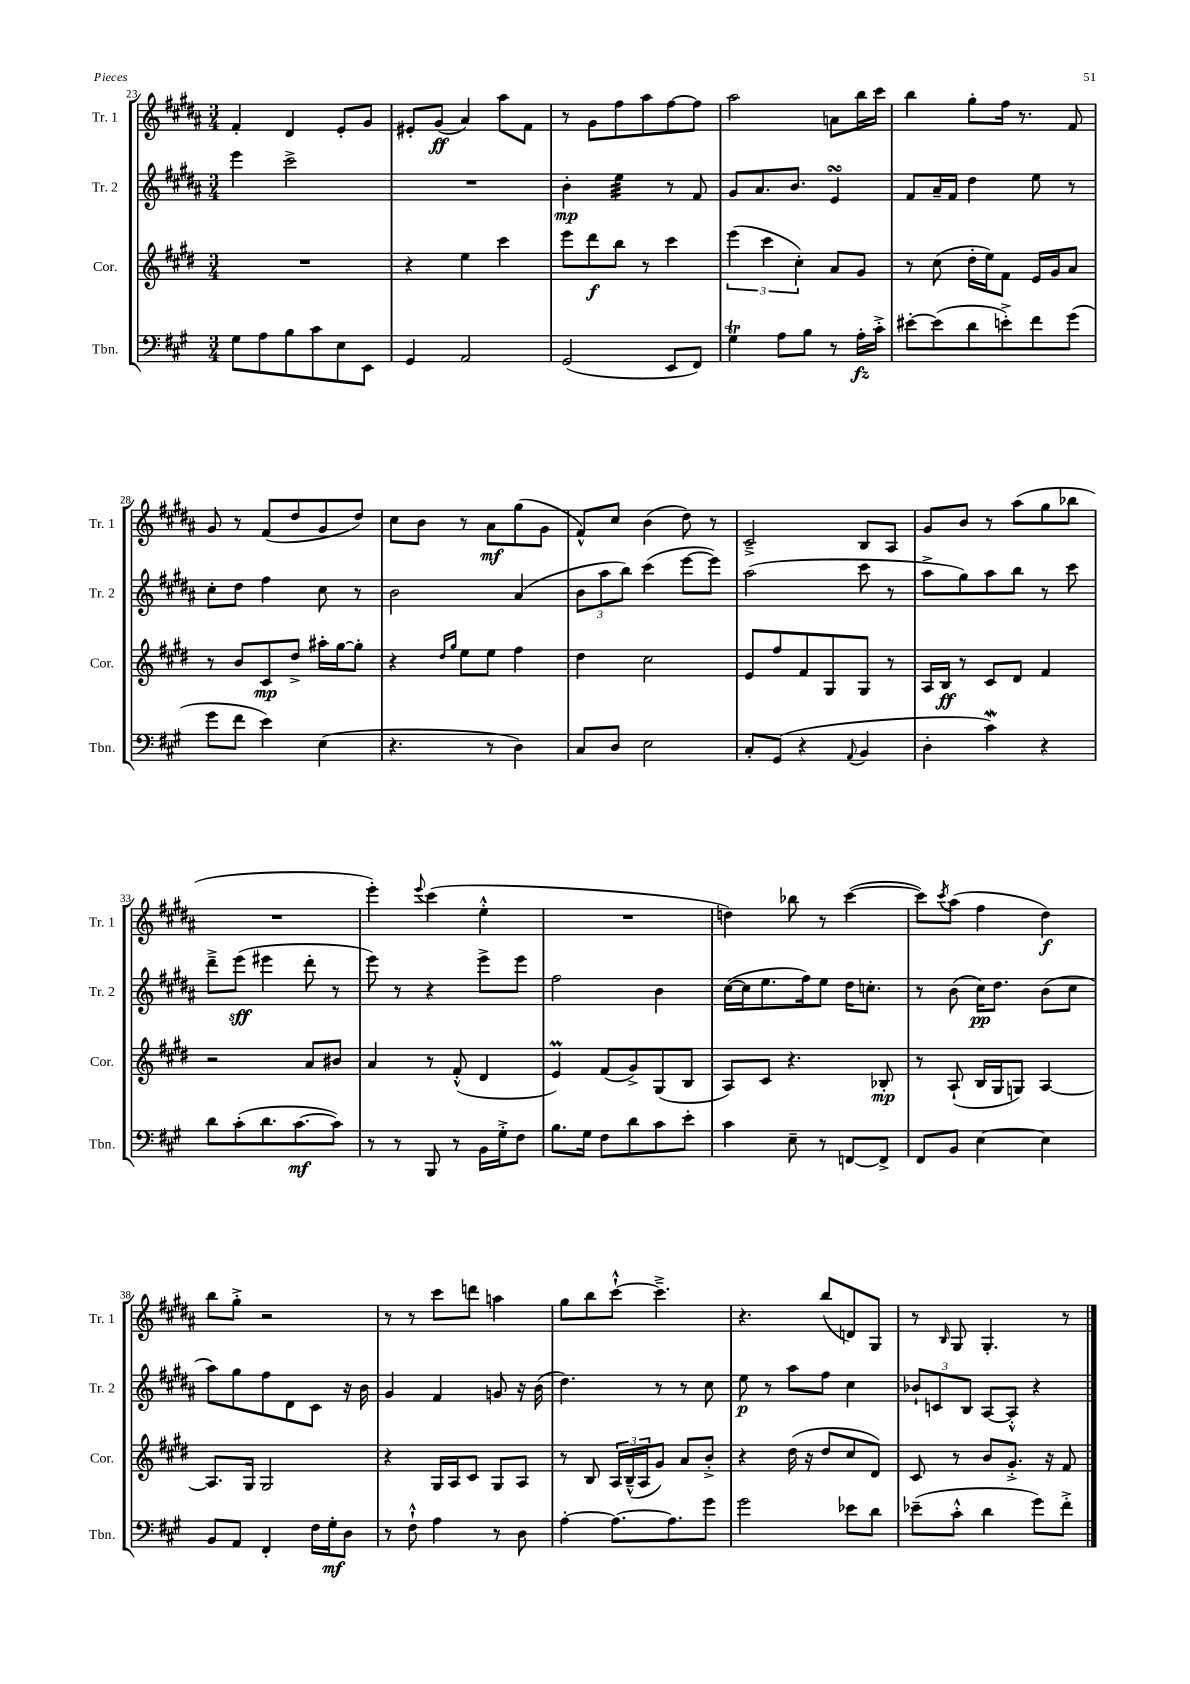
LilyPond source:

<<
\new StaffGroup <<
\new Staff = "s0" \with { instrumentName = "Tr. 1" shortInstrumentName = "Tr. 1" } {
    \clef treble \key b \major \numericTimeSignature \time 3/4
    fis'4-. dis'4 e'8-. gis'8 |
    eis'8-. gis'8\ff( ais'4) ais''8 fis'8 |
    r8 gis'8 fis''8 ais''8 fis''8~ fis''8 |
    ais''2 a'8 b''16 cis'''16 |
    b''4 gis''8-. fis''16 r8. fis'8 |
    gis'8 r8 fis'8( dis''8 gis'8 dis''8) |
    cis''8 b'8 r8 ais'8\mf gis''8( gis'8 |
    fis'8-^) cis''8 b'4( dis''8) r8 |
    cis'2---> b8 ais8 |
    gis'8 b'8 r8 ais''8( gis''8 bes''8 |
    R2. |
    e'''4-.) \appoggiatura { e'''8 } cis'''4( e''4-.-^ |
    R2. |
    d''4) bes''8 r8 cis'''4~( |
    cis'''8) \acciaccatura { cis'''8 } ais''8( fis''4 dis''4\f) |
    b''8 gis''8-.-> r2 |
    r8 r8 cis'''8 d'''8 a''4 |
    gis''8 b''8 cis'''8~-!-^ cis'''4.---> |
    r4. b''8( d'8) gis8 |
    r8 \grace { b16 } gis8 gis4.-. r8 \bar "|." |
}
\new Staff = "s1" \with { instrumentName = "Tr. 2" shortInstrumentName = "Tr. 2" } {
    \clef treble \key b \major \numericTimeSignature \time 3/4
    e'''4 cis'''2-> |
    R2. |
    b'4-.\mp e''4:32 r8 fis'8 |
    gis'8 ais'8. b'8. e'4\turn |
    fis'8 ais'16-- fis'16 dis''4 e''8 r8 |
    cis''8-. dis''8 fis''4 cis''8 r8 |
    b'2 ais'4( |
    \tuplet 3/2 { b'8 ais''8 b''8) } cis'''4( e'''8~ e'''8) |
    ais''2( cis'''8 r8 |
    ais''8-> gis''8) ais''8 b''8 r8 cis'''8 |
    dis'''8---> e'''8\sff( eis'''4 dis'''8-. r8 |
    e'''8) r8 r4 e'''8-> e'''8 |
    fis''2 b'4 |
    cis''16~( cis''16 e''8. fis''16) e''8 dis''16 c''8.-. |
    r8 b'8( cis''16\pp) dis''8. b'8( cis''8 |
    ais''8) gis''8 fis''8 dis'8 cis'8 r16 b'16 |
    gis'4 fis'4 g'8 r16 b'16( |
    dis''4.) r8 r8 cis''8 |
    e''8\p r8 ais''8 fis''8 cis''4 |
    \tuplet 3/2 { bes'8-! c'8 b8 } ais8~ ais8-.-^ r4 \bar "|." |
}
\new Staff = "s2" \with { instrumentName = "Cor." shortInstrumentName = "Cor." } {
    \clef treble \key e \major \numericTimeSignature \time 3/4
    R2. |
    r4 e''4 cis'''4 |
    e'''8 dis'''8\f b''8 r8 cis'''4 |
    \tuplet 3/2 { e'''4( cis'''4 cis''4-.) } a'8 gis'8 |
    r8 cis''8( dis''16-. e''16) fis'8 e'16 gis'16 a'8 |
    r8 b'8 cis'8\mp dis''8-> ais''16-. gis''16~ gis''8-. |
    r4 \grace { dis''16 gis''16 } e''8 e''8 fis''4 |
    dis''4 cis''2 |
    e'8 fis''8 fis'8 gis8 gis8 r8 |
    a16 b16\ff r8 cis'8 dis'8 fis'4 |
    r2 a'8 bis'8 |
    a'4 r8 fis'8-.-^( dis'4 |
    e'4\prall) fis'8( gis'8->) gis8( b8 |
    a8) cis'8 r4. bes8-.\mp |
    r8 a8-!( b16 gis16 g8) a4~ |
    a8. gis16 gis2 |
    r4 gis16 a16 cis'8 gis8 a8 |
    r8 b8 \tuplet 3/2 { a16 b16---^( a16 } gis'8) a'8 b'8-.-> |
    r4 dis''16( r16 dis''8 cis''8 dis'8) |
    cis'8 r8 b'8 gis'8.-.-> r16 fis'8 \bar "|." |
}
\new Staff = "s3" \with { instrumentName = "Tbn." shortInstrumentName = "Tbn." } {
    \clef bass \key a \major \numericTimeSignature \time 3/4
    gis8 a8 b8 cis'8 e8 e,8 |
    gis,4 a,2 |
    gis,2( e,8 fis,8) |
    gis4\trill a8 b8 r8 a16-.\fz cis'16-.-> |
    eis'8~-. eis'8( d'8 e'8-.->) fis'8 gis'8( |
    gis'8 fis'8 e'4) e4( |
    r4. r8 d4) |
    cis8 d8 e2 |
    cis8-. gis,8( r4 \appoggiatura { a,8 } b,4 |
    d4-. cis'4\mordent) r4 |
    d'8 cis'8-.( d'8. cis'8.~\mf cis'8) |
    r8 r8 b,,8 r8 b,16 gis16-.-> fis8 |
    b8. gis16 fis8 d'8 cis'8 e'8-. |
    cis'4 e8-- r8 f,8~ f,8-> |
    fis,8 b,8 e4~ e4 |
    b,8 a,8 fis,4-. fis16 gis16-.\mf d8 |
    r8 fis8-!-^ a4 r8 d8 |
    a4~-. a8.~ a8. gis'8 |
    gis'2 ees'8 d'8 |
    ees'8--( cis'8-.-^ d'4 gis'8) fis'8-.-> \bar "|." |
}
>>
>>
\layout { \context { \Score currentBarNumber = #23 } }
